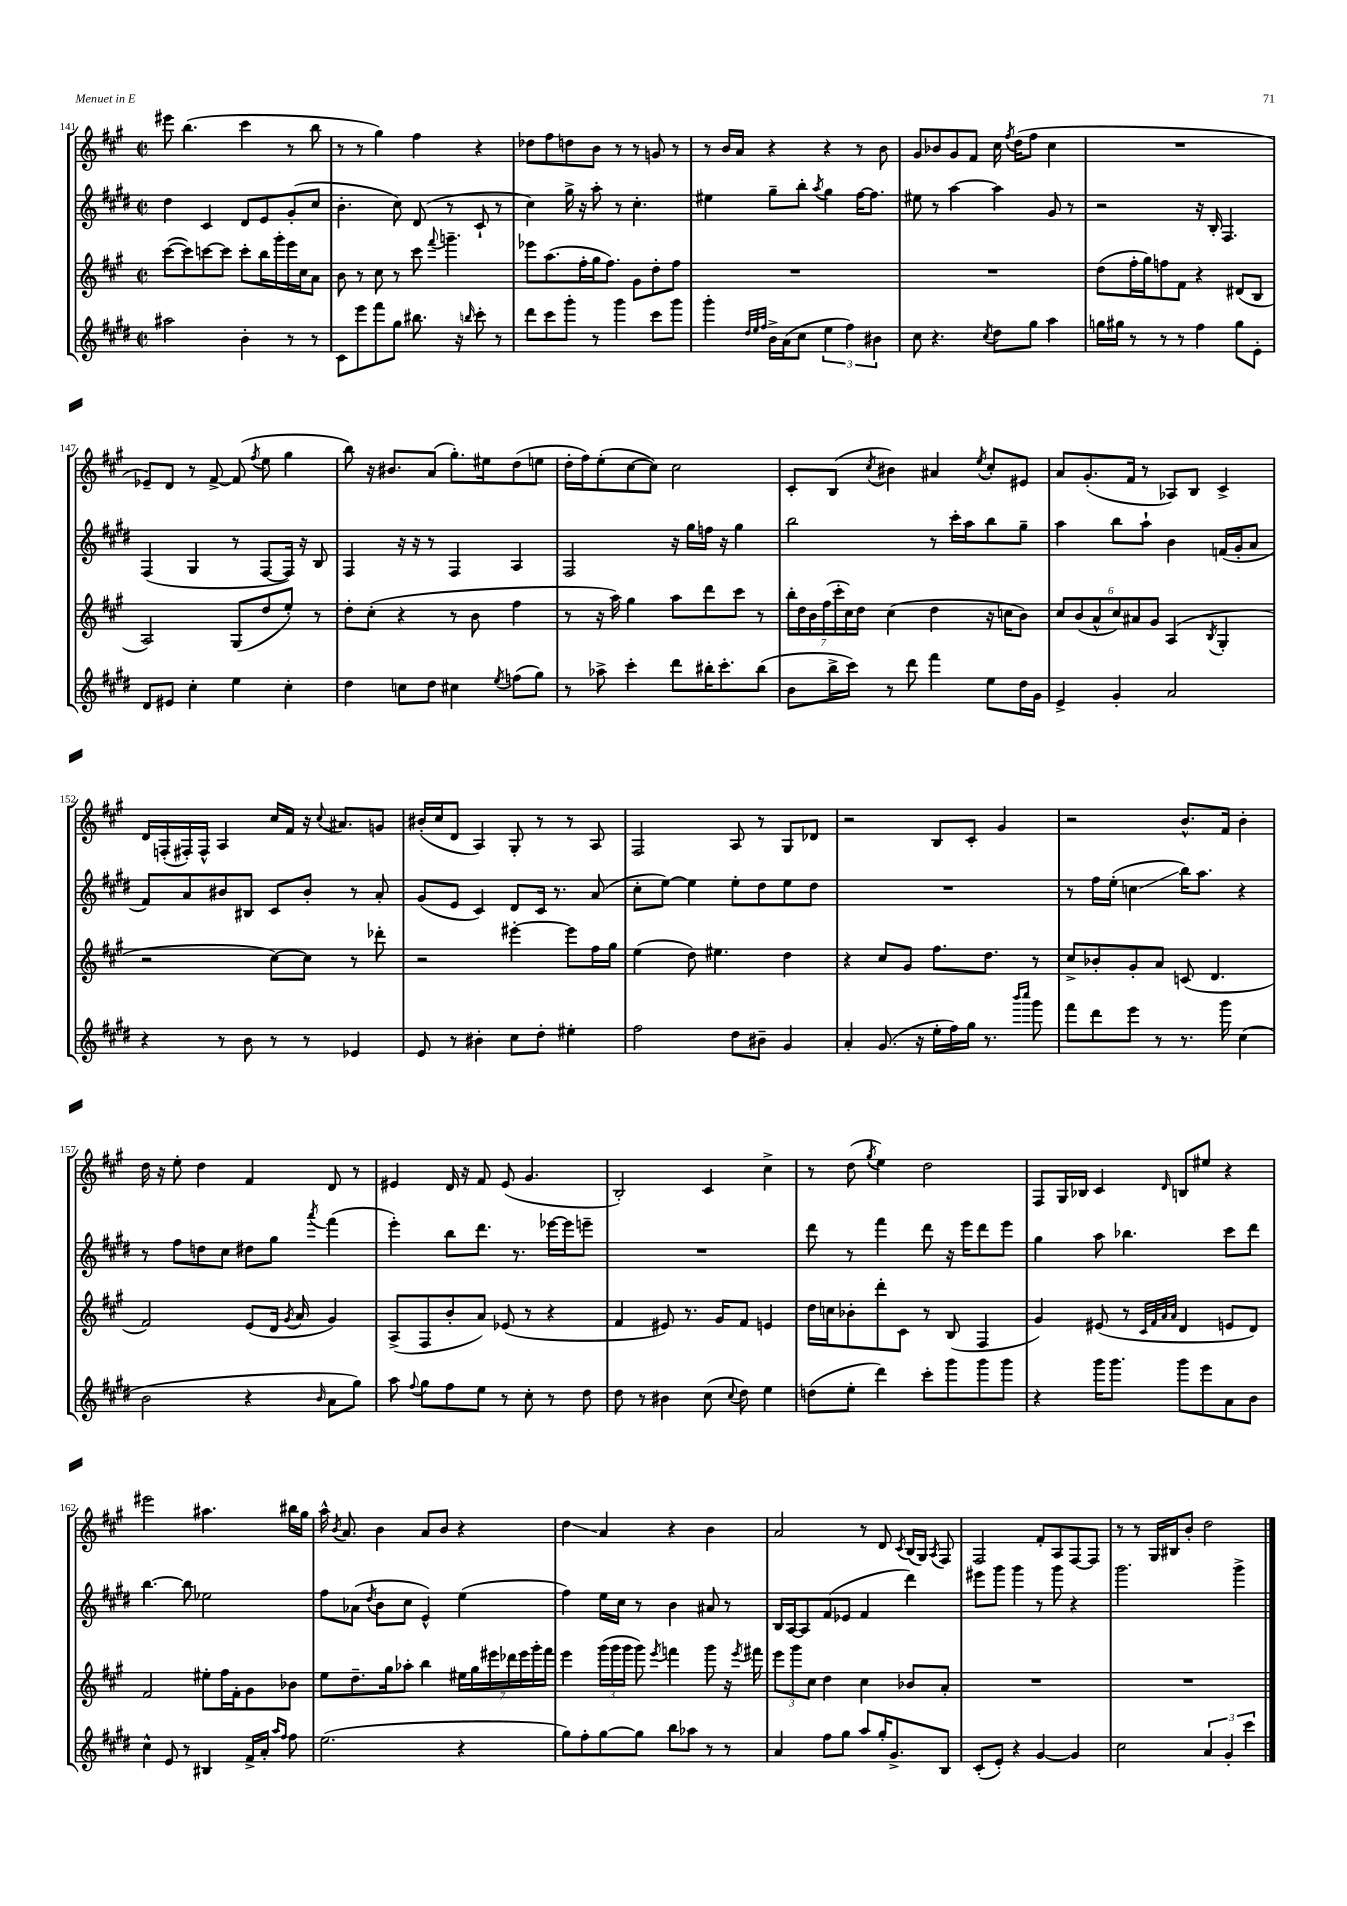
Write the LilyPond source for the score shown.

<<
\new StaffGroup <<
\new Staff = "s0" {
    \clef treble \key a \major \defaultTimeSignature \time 2/2
    \autoBeamOff eis'''8 b''4.( cis'''4 r8 b''8 |
    r8 r8 gis''4) fis''4 r4 |
    des''8[ fis''8 d''8 b'8] r8 r8 g'8 r8 |
    r8 b'16[ a'16] r4 r4 r8 b'8 |
    gis'8[ bes'8 gis'8 fis'8] cis''16 \acciaccatura { fis''8 } d''16[( fis''8] cis''4 |
    R1 |
    ees'8[--) d'8] r8 fis'8~-> fis'8( \acciaccatura { fis''8 } e''8 gis''4 |
    b''8) r16 bis'8.[ a'8]( gis''8.[-.) eis''16 d''8( e''8] |
    d''16[-. fis''16) e''8-.( cis''8~ cis''8]) cis''2 |
    cis'8[-. b8]( \acciaccatura { cis''8 } bis'4) ais'4 \acciaccatura { e''8 } cis''8[-. eis'8] |
    a'8[ gis'8.-.( fis'16] r8 aes8[) b8] cis'4-> |
    d'16[ f16-.( fis16-.) fis16]-^ a4 cis''16[ fis'16] r16 \appoggiatura { cis''8 } ais'8.[ g'8] |
    bis'16[-.( cis''16 d'8] a4) gis8-. r8 r8 a8 |
    fis2 a8 r8 gis8[ des'8] |
    r2 b8[ cis'8]-. gis'4 |
    r2 b'8.[-^ fis'16] b'4-. |
    d''16 r16 e''8-. d''4 fis'4 d'8 r8 |
    eis'4 d'16 r16 fis'8 eis'8( gis'4. |
    b2-.) cis'4 cis''4-> |
    r8 d''8( \acciaccatura { gis''8 } e''4) d''2 |
    fis8[ gis16 bes16] cis'4 \grace { d'16 } b8[ eis''8] r4 |
    eis'''2 ais''4. bis''16[ gis''16] |
    a''16-^ \acciaccatura { b'8 } a'8. b'4 a'8[ b'8] r4 |
    d''4\glissando a'4 r4 b'4 |
    a'2 r8 d'8 \acciaccatura { cis'8 } b16[( gis16]) \acciaccatura { a8 } fis8 |
    fis2 fis'8[-. a8 fis8~ fis8] |
    r8 r8 gis16[ bis16 b'8]-. d''2 \bar "|." |
}
\new Staff = "s1" {
    \clef treble \key e \major \defaultTimeSignature \time 2/2
    \autoBeamOff dis''4 cis'4 dis'8[ e'8 gis'8-.( cis''8] |
    b'4.-. cis''8) dis'8( r8 cis'8-! r8 |
    cis''4) gis''16-> r16 a''8-. r8 cis''4.-. |
    eis''4 gis''8[-- b''8]-. \acciaccatura { a''8 } gis''4 fis''16[~ fis''8.] |
    eis''8 r8 a''4~ a''4 gis'8 r8 |
    r2 r16 b16-. fis4. |
    fis4( gis4 r8 fis8[~ fis16]) r16 b8 |
    fis4 r16 r16 r8 fis4 a4 |
    fis2 r16 gis''16[ f''16] r16 gis''4 |
    b''2 r8 cis'''16[-. a''16 b''8 gis''8]-- |
    a''4 b''8[ a''8]-! b'4 f'16[( gis'16-. a'8] |
    fis'8[) a'8 bis'8 bis8] cis'8[ bis'8]-. r8 a'8-. |
    gis'8[( e'8] cis'4) dis'8[ cis'16] r8. a'8( |
    cis''8[-. e''8]~) e''4 e''8[-. dis''8 e''8 dis''8] |
    R1 |
    r8 fis''16[ e''16]-.( c''4\glissando b''16[) a''8.] r4 |
    r8 fis''8[ d''8 cis''8] dis''8[ gis''8] \acciaccatura { a'''8 } fis'''4( |
    e'''4-.) b''8[ dis'''8.] r8. ees'''16[~ ees'''16 e'''8]-- |
    R1 |
    dis'''8 r8 fis'''4 dis'''8 r16 e'''16[ dis'''8 e'''8] |
    gis''4 a''8 bes''4. cis'''8[ dis'''8] |
    b''4.~ b''8 ees''2 |
    fis''8[ aes'8]( \acciaccatura { dis''8 } b'8[ cis''8] e'4-^) e''4( |
    fis''4) e''16[ cis''16] r8 b'4 ais'8 r8 |
    b16[ a16~ a8 fis'8( ees'8] fis'4 dis'''4) |
    eis'''8[ gis'''8] gis'''4 r8 gis'''8 r4 |
    gis'''2. gis'''4-> \bar "|." |
}
\new Staff = "s2" {
    \clef treble \key a \major \defaultTimeSignature \time 2/2
    \autoBeamOff cis'''8[~( cis'''8) c'''8~ c'''8] c'''8[-. b''16 gis'''16-. e'''16 cis''16 a'8] |
    b'8 r8 cis''8 r8 cis'''8 \appoggiatura { fis'''8 } g'''4.-- |
    ees'''8[ a''8.( fis''16-. gis''16 fis''8.]) gis'8[ d''8-. fis''8] |
    R1 |
    R1 |
    d''8[( fis''16-. gis''16) f''8 fis'8] r4 dis'8[( b8] |
    a2) gis8[( d''8 e''8]-.) r8 |
    d''8[-. cis''8]-.( r4 r8 b'8 fis''4 |
    r8 r16 a''16) gis''4 a''8[ d'''8 cis'''8] r8 |
    \tuplet 7/4 { b''16[-. d''16 b'16 fis''16( cis'''16-. cis''16) d''16] } cis''4( d''4 r16 c''16[ b'8]) |
    \tuplet 6/4 { cis''8[ b'8( a'8-^ cis''8) ais'8 gis'8] } a4( \acciaccatura { b8 } gis4-. |
    r2 cis''8[~) cis''8] r8 des'''8-. |
    r2 eis'''4~-. eis'''8[ fis''16 gis''16] |
    e''4( d''8) eis''4. d''4 |
    r4 cis''8[ gis'8] fis''8.[ d''8.] r8 |
    cis''8[-> bes'8-. gis'8-. a'8] c'8( d'4. |
    fis'2) e'8[( d'16] \acciaccatura { gis'8 } a'16 gis'4) |
    a8[->( fis8 b'8-. a'8]) ees'8( r8 r4 |
    fis'4 eis'8) r8. gis'16[ fis'8] e'4 |
    d''16[ c''16 bes'8-. d'''8-. cis'8] r8 b8( fis4 |
    gis'4) eis'8( r8 \grace { cis'32[ fis'32 a'32 a'32] } d'4 e'8[ d'8]) |
    fis'2 eis''8[-. fis''16 fis'16-. gis'8 bes'8] |
    e''8[ d''8.-- gis''16 aes''8]-. b''4 \tuplet 7/4 { eis''16[ gis''16 eis'''16 des'''16 eis'''16 gis'''16-. fis'''16] } |
    e'''4 \tuplet 3/2 { gis'''16[( gis'''16 gis'''16] } gis'''8) \acciaccatura { e'''8 } f'''4 gis'''8 r16 \acciaccatura { e'''8 } fis'''16 |
    \tuplet 3/2 { e'''8[ gis'''8 cis''8] } d''4 cis''4 bes'8[ a'8]-. |
    R1 |
    R1 \bar "|." |
}
\new Staff = "s3" {
    \clef treble \key e \major \defaultTimeSignature \time 2/2
    \autoBeamOff ais''2 b'4-. r8 r8 |
    cis'8[ e'''8 fis'''8 gis''8] bis''8. r16 \grace { b''16 } cis'''8-. r8 |
    dis'''8[ cis'''8 gis'''8]-. r8 gis'''4 cis'''8[ gis'''8] |
    gis'''4-. \grace { dis''32[ e''32 fis''32] } b'16[-> a'16( cis''8] \tuplet 3/2 { e''4 fis''4) bis'4 } |
    cis''8 r4. \acciaccatura { cis''8 } dis''8[ gis''8] a''4 |
    g''16[ gis''16] r8 r8 r8 fis''4 gis''8[ e'8]-. |
    dis'8[ eis'8] cis''4-. e''4 cis''4-. |
    dis''4 c''8[ dis''8] cis''4 \acciaccatura { e''8 } f''8[( gis''8]) |
    r8 aes''8-> cis'''4-. dis'''8[ bis''16-. cis'''8.-. bis''8]( |
    b'8[ b''16-> cis'''16]) r8 dis'''8 fis'''4 e''8[ dis''16 gis'16] |
    e'4-> gis'4-. a'2 |
    r4 r8 b'8 r8 r8 ees'4 |
    e'8 r8 bis'4-. cis''8[ dis''8]-. eis''4-. |
    fis''2 dis''8[ bis'8]-- gis'4 |
    a'4-. gis'8.( r16 e''16[-. fis''16) gis''16] r8. \grace { b'''16[ cis''''16] } gis'''8 |
    fis'''8[ dis'''8 e'''8] r8 r8. gis'''16 cis''4( |
    b'2 r4 \grace { b'16 } a'8[ gis''8]) |
    a''8 \appoggiatura { fis''8 } gis''8[ fis''8 e''8] r8 cis''8-. r8 dis''8 |
    dis''8 r8 bis'4 cis''8( \appoggiatura { cis''8 } dis''8) e''4 |
    d''8[( e''8]-. dis'''4) cis'''8[-. gis'''8 gis'''8 gis'''8] |
    r4 gis'''16[ gis'''8.] gis'''8[ e'''8 a'8 b'8] |
    cis''4-^ e'8 r8 bis4 fis'16[-> a'16]-. \grace { a''16[ fis''16] } fis''8 |
    e''2.( r4 |
    gis''8[) fis''8-. gis''8~ gis''8] b''8[ aes''8] r8 r8 |
    a'4 fis''8[ gis''8] a''8[ gis''16-. gis'8.-> b8] |
    cis'8[-.( e'8]-.) r4 gis'4~ gis'4 |
    cis''2 \tuplet 3/2 { a'4 gis'4-. cis'''4 } \bar "|." |
}
>>
>>
\layout { \context { \Score currentBarNumber = #141 } }
